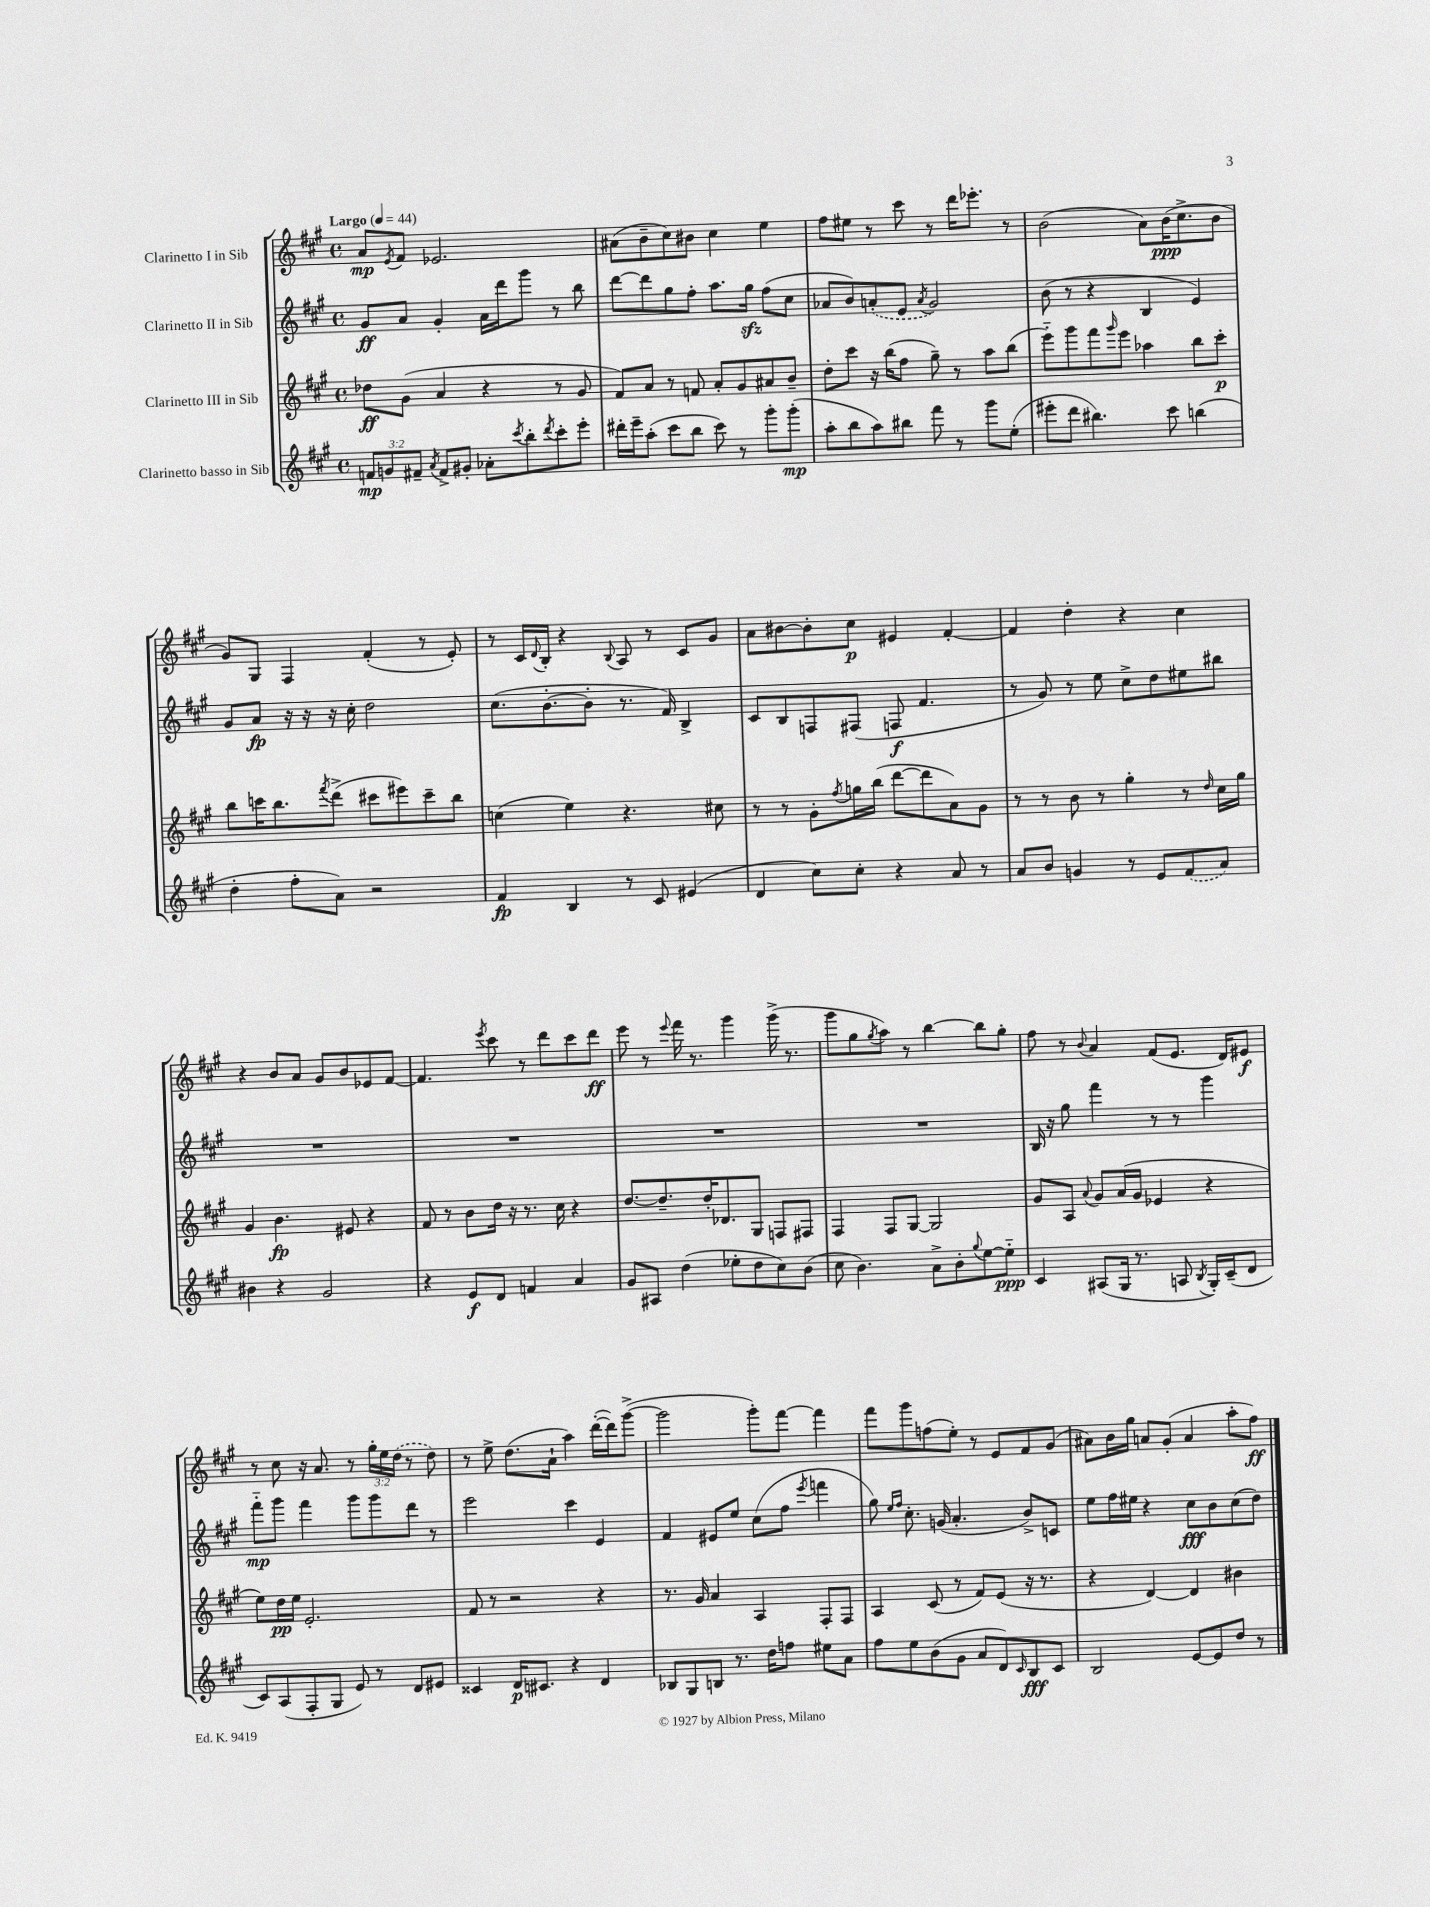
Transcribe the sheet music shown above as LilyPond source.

<<
\new StaffGroup <<
\new Staff = "s0" \with { instrumentName = "Clarinetto I in Sib" } {
    \clef treble \key a \major \defaultTimeSignature \time 4/4 \override Staff.TupletNumber.text = #tuplet-number::calc-fraction-text \tempo "Largo" 4 = 44
    a'8\mp \acciaccatura { e'8 } fis'8 ees'2. |
    ais'8( b'8-- cis''8) bis'8 cis''4 e''4 |
    fis''8 eis''8 r8 cis'''8 r8 d'''16 ees'''8.-. r8 |
    b'2( a'8) b'16\ppp( cis''8.-> b'8 |
    gis'8) gis8 fis4 fis'4-.( r8 e'8-.) |
    r8 cis'16 \appoggiatura { d'8 } b16-. r4 \appoggiatura { b8 } a8 r8 cis'8 gis'8 |
    a'8 bis'8~ bis'8-. cis''8\p eis'4 fis'4~-. |
    fis'4 d''4-. r4 cis''4 |
    r4 b'8 a'8 gis'8 b'8 ees'8 fis'8~ |
    fis'4. \acciaccatura { e'''8 } cis'''8 r8 d'''8 cis'''8 d'''8\ff |
    e'''8 r8 \appoggiatura { e'''8 } fis'''16 r8. gis'''4 gis'''16->( r8. |
    gis'''8 gis''8 \acciaccatura { gis''8 } a''8) r8 b''4~ b''8 gis''8-. |
    fis''8 r8 \appoggiatura { b'8 } a'4 fis'8( e'8. d'16) eis'8\f |
    r8 cis''8 r16 a'8. r8 \tuplet 3/2 { gis''16-. e''16 \once \slurDashed d''16( } r8 d''8) |
    r8 e''8-> d''8.( a'16-! a''4) d'''16~-.( d'''16) gis'''8~->( |
    gis'''2 gis'''8-.) fis'''8~ fis'''4 |
    fis'''8 gis'''8 f''8( e''8-.) r8 e'8 fis'8 gis'8( |
    ais'8) b'16 gis''16 a'8 gis'8-.( a'4 a''8-. fis''8\ff) \bar "|." |
}
\new Staff = "s1" \with { instrumentName = "Clarinetto II in Sib" } {
    \clef treble \key a \major \defaultTimeSignature \time 4/4
    gis'8\ff a'8 gis'4-. a'16 d'''16 gis'''8 r8 b''8 |
    d'''8~ d'''8 gis''8 fis''8-. a''8. gis''16\sfz fis''8( cis''8 |
    aes'8 b'8) \once \slurDashed a'8-.( e'8 \acciaccatura { a'8 } gis'2) |
    b'8( r8 r4 b4 e'4) |
    gis'8 a'8\fp r16 r16 r16 cis''16-. d''2 |
    cis''8.( b'8.~-. b'8-. r8. fis'16) b4-> |
    cis'8 b8 f8 fis8( f8\f fis'4. |
    r8 gis'8) r8 e''8 cis''8-> d''8 eis''8 bis''8 |
    R1 |
    R1 |
    R1 |
    R1 |
    b16 r16 gis''8 fis'''4 r8 r8 gis'''4 |
    fis'''8-_\mp gis'''8 fis'''4 gis'''8 gis'''8 d'''8 r8 |
    e'''2 cis'''4 e'4 |
    fis'4 eis'8 e''8 cis''8( fis''8 \acciaccatura { e'''8 } f'''4 |
    gis''8) \grace { e''16 fis''16 } cis''8.-. g'16( a'4.-. b'8->) c'8 |
    e''8 fis''16 eis''16 r4 cis''8\fff b'8 cis''8( d''8) \bar "|." |
}
\new Staff = "s2" \with { instrumentName = "Clarinetto III in Sib" } {
    \clef treble \key a \major \defaultTimeSignature \time 4/4
    des''8\ff gis'8( a'4 r4 r8 gis'8 |
    fis'8) a'8 r8 f'8 a'8-. gis'8 ais'8 b'8-- |
    d''8-. cis'''8 r16 b''16( fis''8 gis''8--) r8 a''8 b''8( |
    e'''8-_) gis'''8 fis'''8 \grace { gis'''16 } e'''8 aes''4 b''8 cis'''8-.\p |
    b''8 c'''16 b''8. \acciaccatura { fis'''8 } d'''8->( cis'''8 eis'''8) cis'''8-- b''8 |
    c''4( e''4) r4. cis''8 |
    r8 r8 gis'8-. \acciaccatura { fis''8 } g''16 b''16( d'''8~ d'''8 a'8) gis'8 |
    r8 r8 b'8 r8 gis''4-. r8 \grace { d''16 } cis''16 gis''16 |
    gis'4 b'4.\fp eis'8 r4 |
    fis'8 r8 b'8 d''16 r16 r8. cis''16 r4 |
    d''8.~ d''8.-- d''16-. des'8. gis8 f8 fis8 |
    fis4 fis8 gis8~ gis2 |
    gis'8 a8 \appoggiatura { a'8 } gis'8 a'16( gis'16 ees'4 r4 |
    e''8) d''16\pp e''16 e'2.-. |
    fis'8 r8 r2 r4 |
    r8. gis'16 a'4 a4 fis8-. fis8 |
    a4 cis'8( r8 fis'8) e'8( r16 r8. |
    r4 d'4~) d'4 bis'4 \bar "|." |
}
\new Staff = "s3" \with { instrumentName = "Clarinetto basso in Sib" } {
    \clef treble \key a \major \defaultTimeSignature \time 4/4 \override Staff.TupletNumber.text = #tuplet-number::calc-fraction-text
    \tuplet 3/2 { f'8\mp g'8 fis'8-- } \acciaccatura { a'8 } fis'8-> gis'8-. aes'8-. \acciaccatura { cis'''8 } b''8-. \acciaccatura { d'''8 } cis'''8-. e'''8-. |
    dis'''16-. e'''16-- a''8-.( cis'''8 b''8 cis'''8) r8 gis'''8-. gis'''8-.\mp( |
    a''8-. b''8 a''8) bis''8 fis'''8 r8 gis'''8 e''8-.( |
    eis'''8-. d'''8 bis''4.) cis'''8 b''4( |
    d''4-. fis''8-. a'8) r2 |
    fis'4\fp b4 r8 cis'8 eis'4( |
    d'4 cis''8) cis''8-. r4 a'8 r8 |
    a'8 b'8 g'4 r8 e'8 \once \slurDashed fis'8( a'8) |
    bis'4 r4 gis'2 |
    r4 e'8\f d'8 f'4 a'4 |
    gis'8 ais8 d''4( ees''8-. d''8 cis''8) b'8( |
    cis''8 b'4.) a'8-> b'8-. \appoggiatura { gis''8 } e''8~ e''8-_\ppp |
    cis'4 ais8( gis16 r8. a8 \acciaccatura { b8 } gis16-.) cis'16--( d'8 |
    cis'8) a8( fis8-. gis8 e'8) r8 d'8 eis'8 |
    cisis'4 d'16\p cis'8. r4 d'4 |
    bes8 gis8 b8 r8. d''16 f''8 eis''8 a'8 |
    fis''8 e''8 b'8( gis'8 a'8 d'8) \grace { cis'16 } b8\fff cis'8 |
    b2 e'8~ e'8 d''8 r8 \bar "|." |
}
>>
>>
\layout { \context { \Score \remove "Bar_number_engraver" } }
